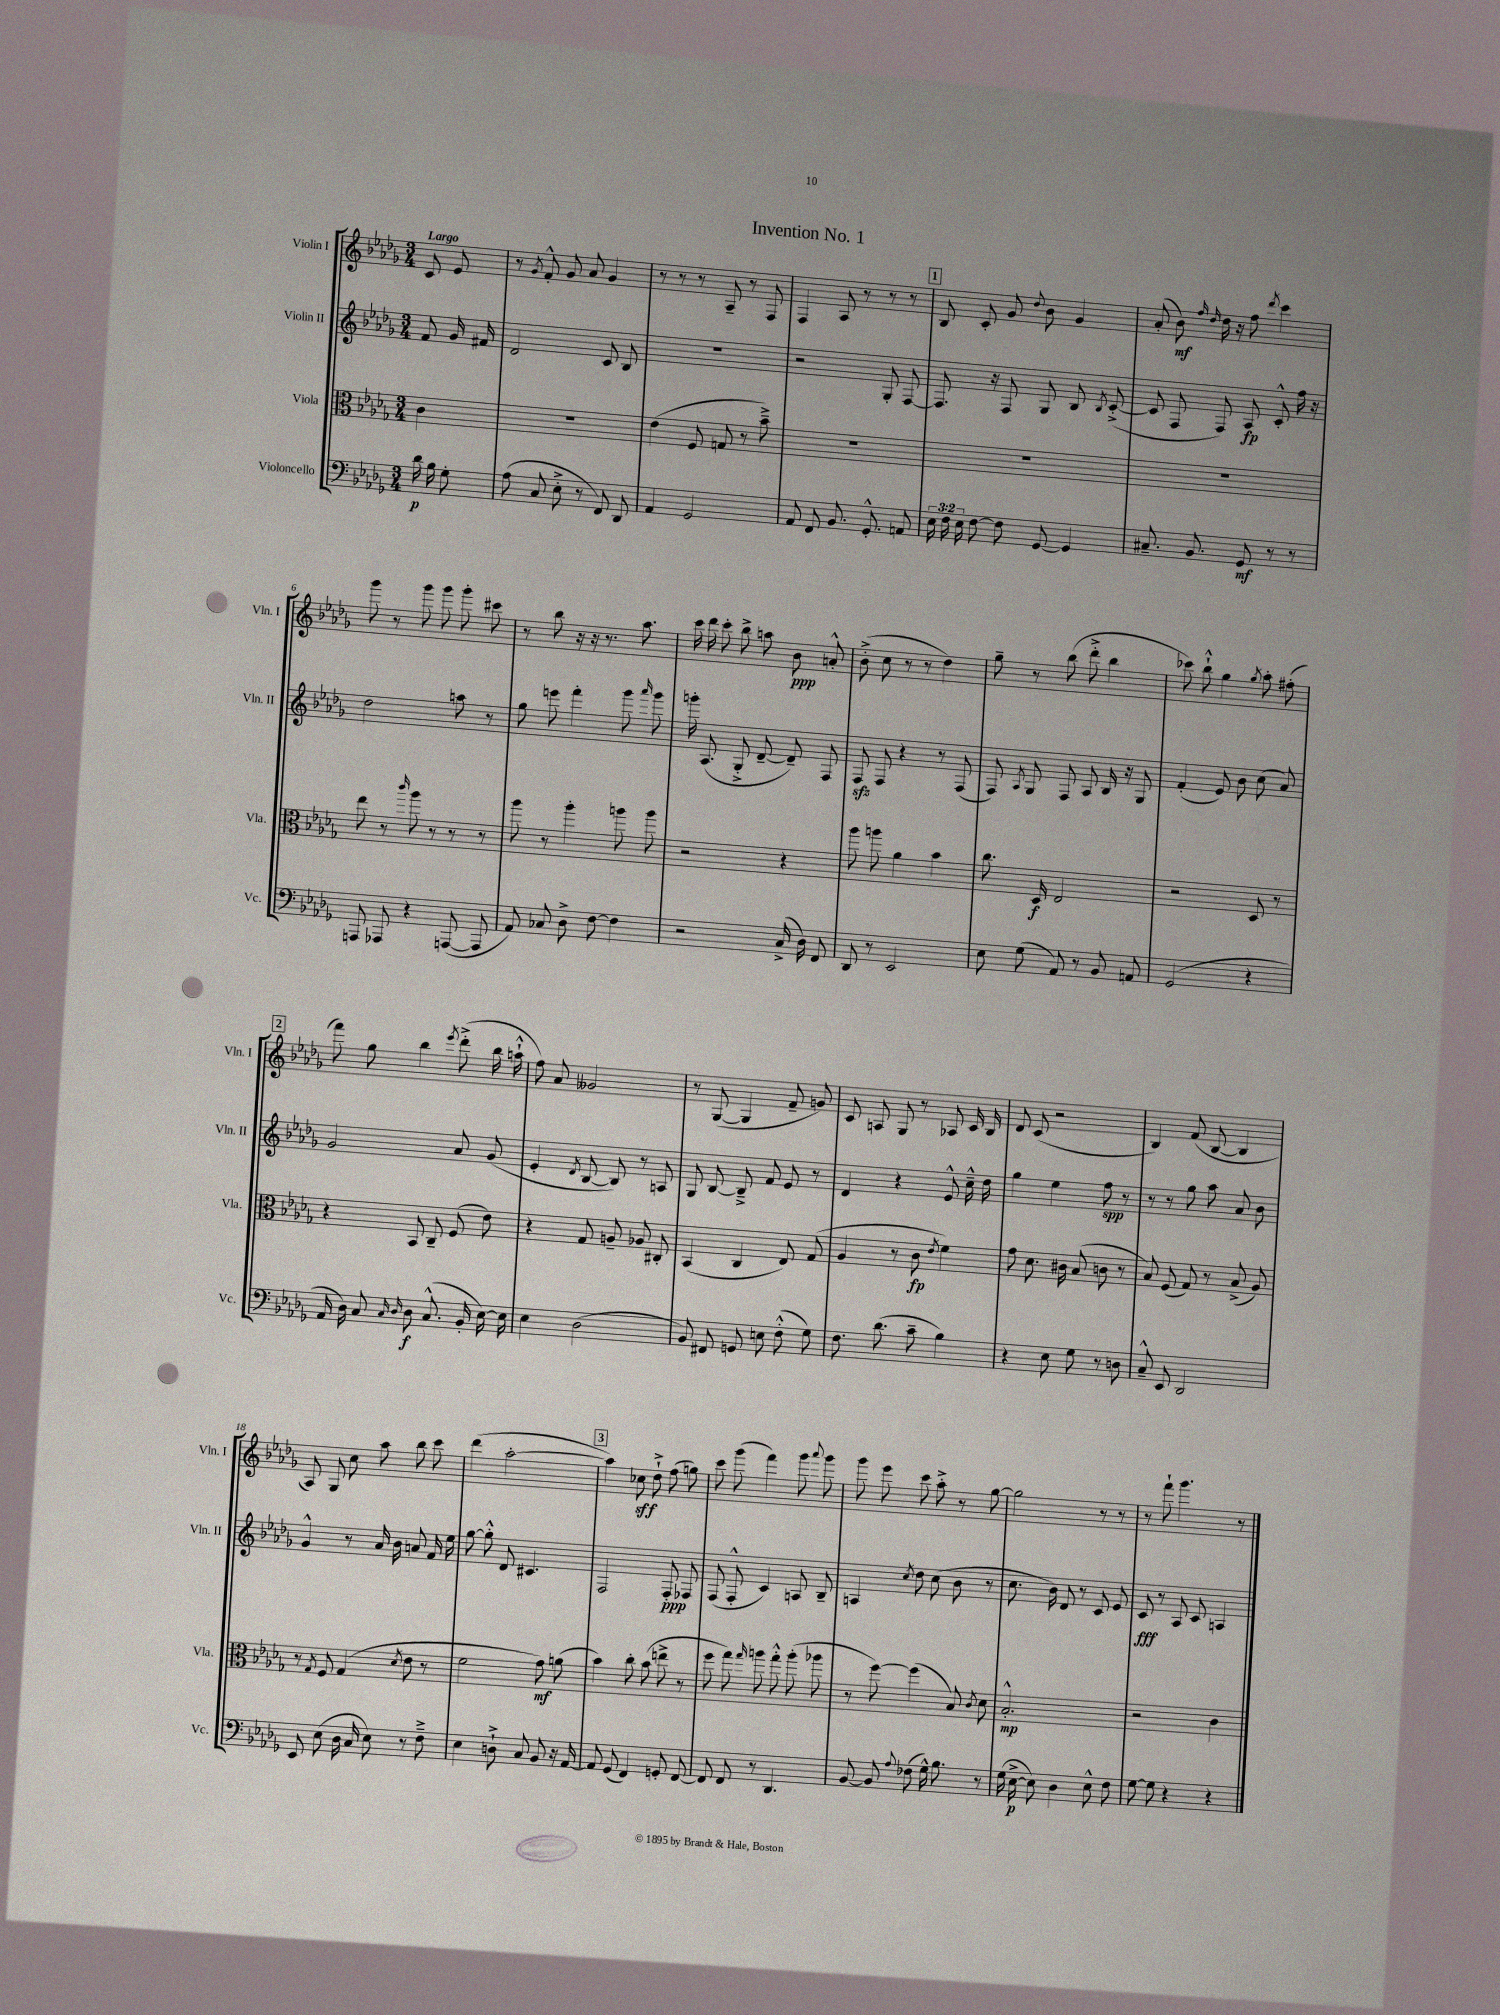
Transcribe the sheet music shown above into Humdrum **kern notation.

**kern	**kern	**kern	**kern
*staff4	*staff3	*staff2	*staff1
*clefF4	*clefC3	*clefG2	*clefG2
*k[b-e-a-d-g-]	*k[b-e-a-d-g-]	*k[b-e-a-d-g-]	*k[b-e-a-d-g-]
*M3/4	*M3/4	*M3/4	*M3/4
16d-\	4c\	8f/	8c/
16B-\	.	.	.
8G-'\	.	16g-/	8e-/
.	.	16f#/	.
=	=	=	=
(8A-\	2.r	2d-/	8r
.	.	.	8qg-/
8C/	.	.	8f'^^/
8E-'^\	.	.	8g-/
8r	.	.	8a-/
8FF/)	.	8c/	4g-/
8DD-/	.	8B-/	.
=	=	=	=
4AA-/	(4e-\	2.r	8r
.	.	.	8r
2GG-/	8F/	.	8r
.	8G/	.	8A-~/
.	8r	.	8r
.	8b-~^\)	.	8F/
=	=	=	=
8AA-/	2.r	2r	4F/
8FF/	.	.	.
8.BB-/	.	.	8A-/
.	.	.	8r
8.GG-'^^/	.	.	.
.	.	8G-'/	8r
8AA/	.	[8F/	8r
=	=	=	=
24E-\	2.r	8.F/]	8B-/
24F\	.	.	.
24E-\	.	.	.
[8F\	.	.	8c'/
.	.	16r	.
8F\]	.	8F/	8g-/
.	.	.	8qqdd-/
[8GG-/	.	8G-/	8b-\
4GG-/]	.	8B-/	4g-/
.	.	8qB-/	.
.	.	([8c'^/	.
=	=	=	=
8.C#~/	2.r	8c/]	(8a-'/
.	.	8F/	8b-\)
8.BB-/	.	.	.
.	.	.	16qqff/
.	.	.	16qqdd-/
.	.	8F/)	16dd-\
.	.	.	16r
8GG-/	.	8A-/	8ff\
.	.	.	8qddd-/
8r	.	8c'^^/	4ccc\
8r	.	16ff\	.
.	.	16r	.
=	=	=	=
8AAA/	8ee-\	2dd-\	8ggg-\
8AAA-/	8r	.	8r
.	16qqccc/	.	.
4r	8aa-\	.	8ggg-\
.	8r	.	8ggg-\
([8AAA/	8r	8aa\	8ggg-'\
8AAA/]	8r	8r	8ccc#\
=	=	=	=
8AA-/)	8aa-\	8gg-\	8r
8C-/	8r	8eee\	8bb-\
8D-^\	4aa-'\	4fff'\	16r
.	.	.	16r
[8F\	.	.	8.r
4F\]	8aa\	8ggg-\	.
.	.	.	8.aa-\
.	.	16qqaaa-/	.
.	8aa\	8ggg-\	.
=	=	=	=
2r	2r	16ggg'\	16ccc\
.	.	(8.A-/	16ddd-\
.	.	.	8ccc'\
.	.	8G-'^/	8bb-^\
.	.	[8d-~/	8aa\
(16C^/	4r	8d-~/])	8b-\
16D-\)	.	.	.
8FF/	.	8F/	8a'^^/
=	=	=	=
8DD-/	8aa-\	8F/	(8b-'^\
8r	8aa\	8F/	8cc\
2EE-/	4a-\	4r	8r
.	.	.	8r
.	4b-\	8r	4dd-\)
.	.	(8F/	.
=	=	=	=
8E-\	8.cc\	8F/)	8gg-~\
.	.	8qA-/	.
(8G-\	.	8G-/	8r
.	16D-/	.	.
8AA-/)	2E-/	8F/	(8bb-\
8r	.	8A-/	8ddd-'^\
8BB-/	.	16B-/	4bb-\
.	.	16r	.
8AA/	.	8G-/	.
=	=	=	=
(2GG-/	2r	(4f'/	8ccc-\)
.	.	.	8bb-`^^\
.	.	8e-/)	4gg-\
.	.	8b-\	.
.	.	.	8qgg-/
4r	8D-/	(8cc\	8aa-'\
.	8r	8a-/)	(8ff#'\
=	=	=	=
16AA-/	4r	2g-/	8fff\)
16D-\)	.	.	.
8C/	.	.	8gg-\
16qqC/	.	.	.
16qqD-/	.	.	.
8D-\	8BB-/	.	4bb-\
(8.C^^/	8C~/	.	.
.	.	.	8qeee-/
.	(8F/	8a-/	(8ddd-'^\
16BB-'/	.	.	.
[16E-\)	8e-\)	(8g-/	16bb-\
16E-\]	.	.	16aa`^^\
=	=	=	=
4E-\	4r	4e-'/	8ff\)
.	.	.	8a-/
.	.	8qd-/	.
(2D-\	8G-/	[8B-/	2g--/
.	8A~/	8B-/])	.
.	8A-/	8r	.
.	8C#'/	8A/	.
=	=	=	=
8BB-/)	(4BB-/	8G-/	8r
8FF#/	.	[8B-/	([8G-/
8GG/	4C/	8B-~^/]	4G-/]
8E\	.	8f/	.
(8F'^^\	8E-/)	8e-/	8f~/
8G-\)	(8G-/	8r	8g/)
=	=	=	=
8.F\	4A-/	4d-/	8c/
.	.	.	8A/
(8.d-\	.	.	.
.	8r	4r	8G-/
8c~\	8c\	.	8r
.	8qe-/	.	.
4B-\)	4f\)	8e-^^/	8A-/
.	.	16cc~^^\	16c/
.	.	16dd-\	16B-/
=	=	=	=
4r	8g-\	4gg-\	8d-/
.	8.d-\	.	(8c/
8E-\	.	4ee-\	2r
.	16c#\	.	.
8G-\	(8B-/	.	.
8r	8c\	8ff\	.
8D\	8r	8r	.
=	=	=	=
8C~^^/	8B-/)	8r	4B-/)
8EE-/	(8F/	8r	.
2DD-/	8G-/)	8gg-\	(8f/
.	8r	8aa-\	[8B-/
.	(8B-^/	8a-/	4B-/]
.	8A-/)	8b-\	.
=	=	=	=
8EE-/	8r	4g-^^/	8A-/)
.	8qG-/	.	.
(8E-\	8F/	.	8G-/
16D-\	(4G-/	8r	8cc\
16C/	.	.	.
8E-\)	.	16a-/	8aa-\
.	.	16b-\	.
.	8qd-/	.	.
8r	8e-\	8a/	8bb-\
8F~^\	8r	16f/	8ccc\
.	.	16ee-\	.
=	=	=	=
4E-\	2f\	[8gg-\	(4ddd-\
.	.	8gg-'^^\]	.
8D`^\	.	8d-/	[2aa-'\
8C/	.	4.c#/	.
8BB-/	8g-\)	.	.
16r	(8a\	.	.
[16AA-/	.	.	.
=	=	=	=
8AA-/]	4b-\)	2F/	4aa-\])
(8GG-/	.	.	.
4FF/)	8cc'\	.	8cc-\
.	(8b-\	.	8dd-`^\
8GG'/	8ee^\	8F'/	(8ff\
[8FF/	8r	8F-/	8gg\)
=	=	=	=
8FF/]	8ff\	(8F/	8ccc\
8FF/	8gg-\)	8F'^^/	(8ggg-\
.	16qqgg-/	.	.
8r	8aa\	4c/)	4fff\)
4.DD-/	8gg-'^^\	.	.
.	(8aa'\	8A/	8ggg-\
.	.	.	8qqaaa-/
.	8aa-\	8B-~/	8ggg-\
=	=	=	=
[8BB-/	8r	4A/	8ggg-\
8BB-/]	[8ff\)	.	8eee-\
8qqA-/	.	8qcc/	.
(8F-\	(4ff\]	8dd-\	8ccc\
16G-^^\)	.	(8cc\	8aa-'^\
8.B-\	.	.	.
.	8B-/)	8b-\	8r
.	8qc/	.	.
8r	8d-\	8r	[8gg-\
=	=	=	=
(16G-\	2.B-'^^/	8.cc\	2gg-\]
[16E-^\	.	.	.
8E-\])	.	.	.
.	.	16b-\)	.
4D-\	.	8d-/	.
.	.	8r	.
8E-^^\	.	8c/	8r
8F\	.	8e-/	8r
=	=	=	=
[8G-\	2r	8c/	8r
8G-\]	.	8r	8fff`\
4r	.	8A-/	4.ggg-\
.	.	8c/	.
4r	4c\	4A/	.
.	.	.	8r
==	==	==	==
*-	*-	*-	*-
